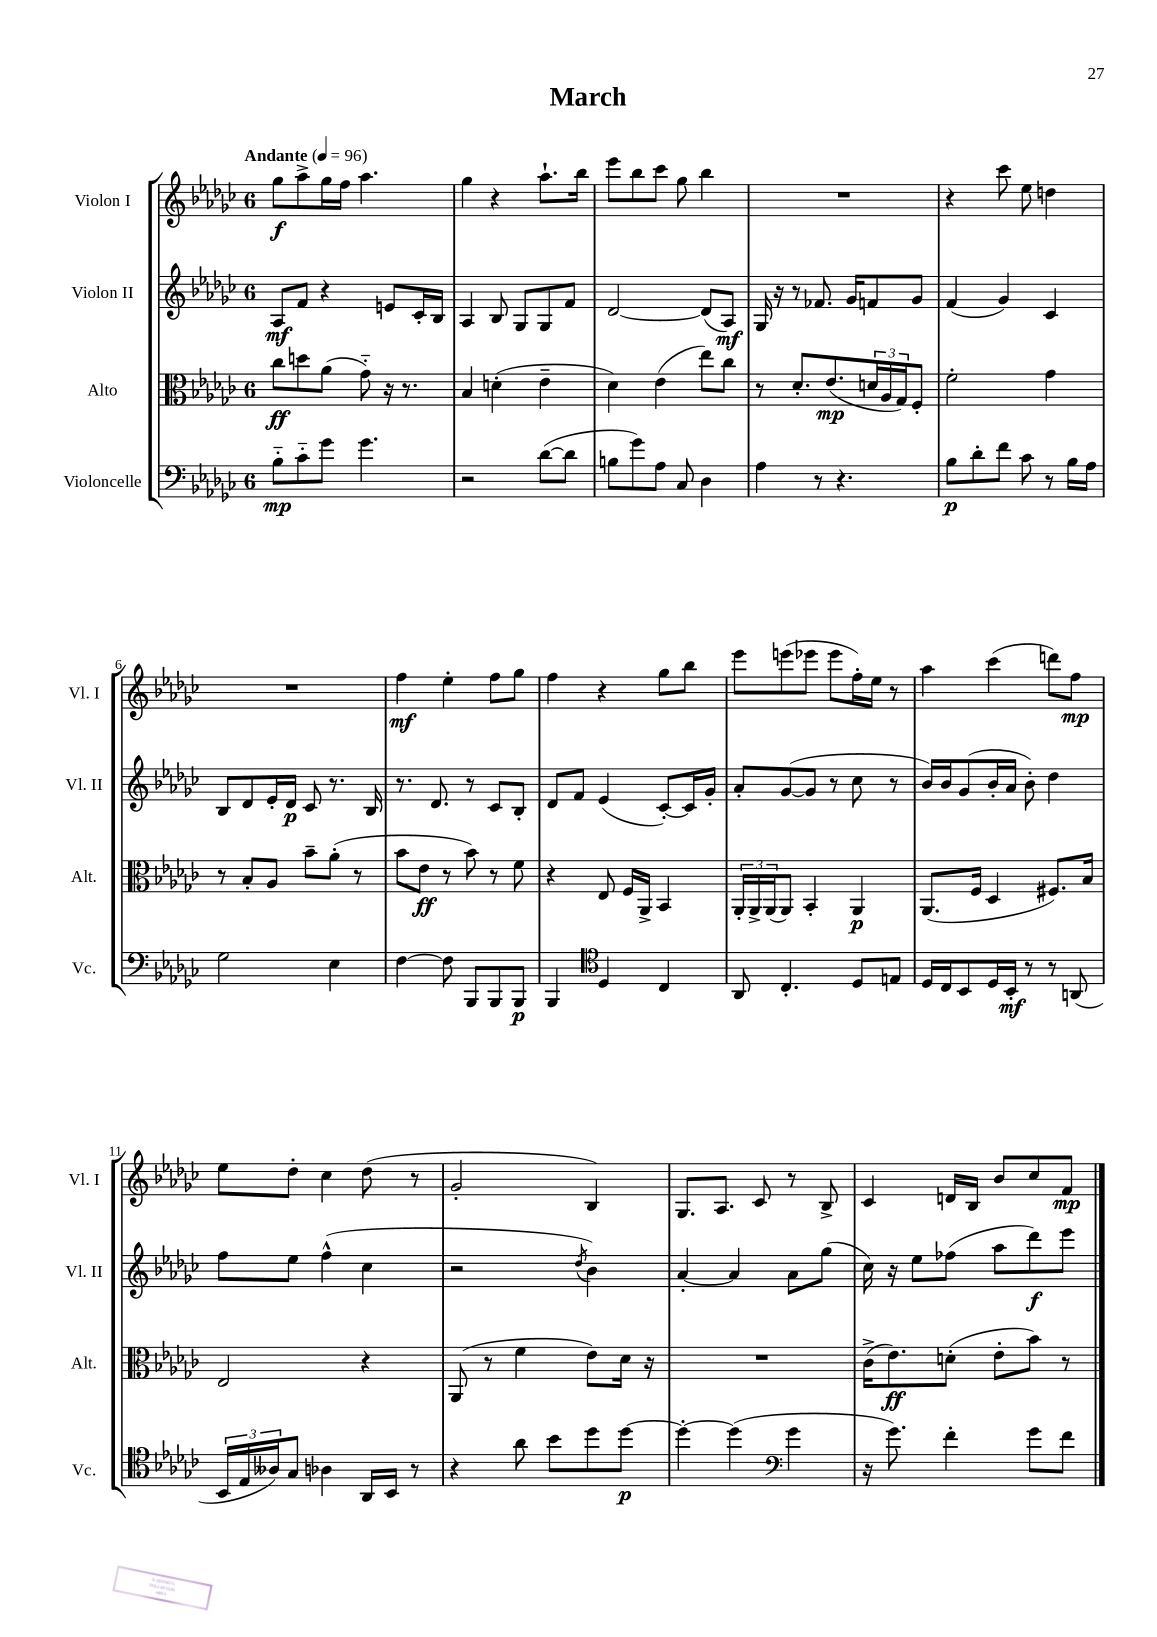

**kern	**kern	**kern	**kern
*staff4	*staff3	*staff2	*staff1
*clefF4	*clefC3	*clefG2	*clefG2
*k[b-e-a-d-g-c-]	*k[b-e-a-d-g-c-]	*k[b-e-a-d-g-c-]	*k[b-e-a-d-g-c-]
*M6/8	*M6/8	*M6/8	*M6/8
*MM96	*MM96	*MM96	*MM96
8B-'~	8cc-	8A-	8gg-
8c-'~	8dd	8f	8aa-^
8g-	(8a-	4r	16gg-
.	.	.	16ff
4.g-	8g-'~)	.	4.aa-
.	16r	8e	.
.	8.r	.	.
.	.	16c-'	.
.	.	16B-	.
=	=	=	=
2r	4B-	4A-	4gg-
.	(4d'	8B-	4r
.	.	8G-	.
([8d-	4e-~	8G-	8.aa-`
8d-]	.	8f	.
.	.	.	16bb-
=	=	=	=
8B	4d-)	[2d-	8eee-
8g-)	.	.	8bb-
8A-	(4e-	.	8ccc-
8C-	.	.	8gg-
4D-	8ee-)	(8d-]	4bb-
.	8cc-	8A-)	.
=	=	=	=
4A-	8r	16G-	2.r
.	.	16r	.
.	8.d-'	8r	.
8r	.	8.f-	.
.	(8.e-	.	.
4.r	.	.	.
.	.	16g-	.
.	24d	8f	.
.	24A-	.	.
.	24G-)	.	.
.	8F'	8g-	.
=	=	=	=
8B-	2f'	(4f	4r
8d-'	.	.	.
8f	.	4g-)	8ccc-
8c-	.	.	8ee-
8r	4g-	4c-	4dd
16B-	.	.	.
16A-	.	.	.
=	=	=	=
2G-	8r	8B-	2.r
.	8B-'	8d-	.
.	8A-	16e-'	.
.	.	16d-	.
.	8b-~	8c-	.
4E-	(8a-'	8.r	.
.	8r	.	.
.	.	16B-	.
=	=	=	=
[4F	8b-	8.r	4ff
.	8e-	.	.
.	.	8.d-	.
8F]	8r	.	4ee-'
8BBB-	8b-)	8r	.
8BBB-	8r	8c-	8ff
8BBB-	8f	8B-'	8gg-
=	=	=	=
4BBB-	4r	8d-	4ff
.	.	8f	.
*clefC4	*	*	*
4D-	8E-	(4e-	4r
.	16F	.	.
.	16AA-^	.	.
4C-	4BB-	[8c-')	8gg-
.	.	16c-]	8bb-
.	.	16g-'	.
=	=	=	=
8AA-	24AA-'	8a-'	8eee-
.	24AA-^	.	.
.	(24AA-	.	.
4.C-'	8AA-)	([8g-	(8eee
.	4BB-'	8g-]	8eee-
.	.	8r	8eee-
8D-	4AA-	8cc-	16ff')
.	.	.	16ee-
8E	.	8r	8r
=	=	=	=
16D-	(8.AA-	16b-)	4aa-
16C-	.	16b-	.
8BB-	.	(8g-	.
.	16F	.	.
16D-	4D-	16b-'	(4ccc-
16BB-'	.	16a-	.
8r	.	8b-')	.
8r	8.F#)	4dd-	8ddd)
(8AA	.	.	8ff
.	16B-	.	.
=	=	=	=
24BB-	2E-	8ff	8ee-
24E-	.	.	.
24A--)	.	.	.
8G-	.	8ee-	8dd-'
4A-	.	(4ff^^	4cc-
16AA-	4r	4cc-	(8dd-
16BB-	.	.	.
8r	.	.	8r
=	=	=	=
4r	(8AA-	2r	2g-'
.	8r	.	.
8a-	4f	.	.
8b-	.	.	.
.	.	8qdd-	.
8dd-	8e-)	4b-)	4B-)
[8dd-	16d-	.	.
.	16r	.	.
=	=	=	=
4dd-'_	2.r	[4a-'	8.G-
.	.	.	8.A-
(4dd-]	.	4a-]	.
.	.	.	8c-
*clefF4	*	*	*
4g-	.	8a-	8r
.	.	(8gg-	8B-^
=	=	=	=
16r	(16c-^	16cc-)	4c-
8.g-)	8.e-)	16r	.
.	.	8ee-	.
4f'	(8d'	(8ff-	16d
.	.	.	16B-
.	8e-'	8aa-	8b-
8g-	8b-)	8ddd-)	8cc-
8f	8r	8eee-	8f
==	==	==	==
*-	*-	*-	*-
